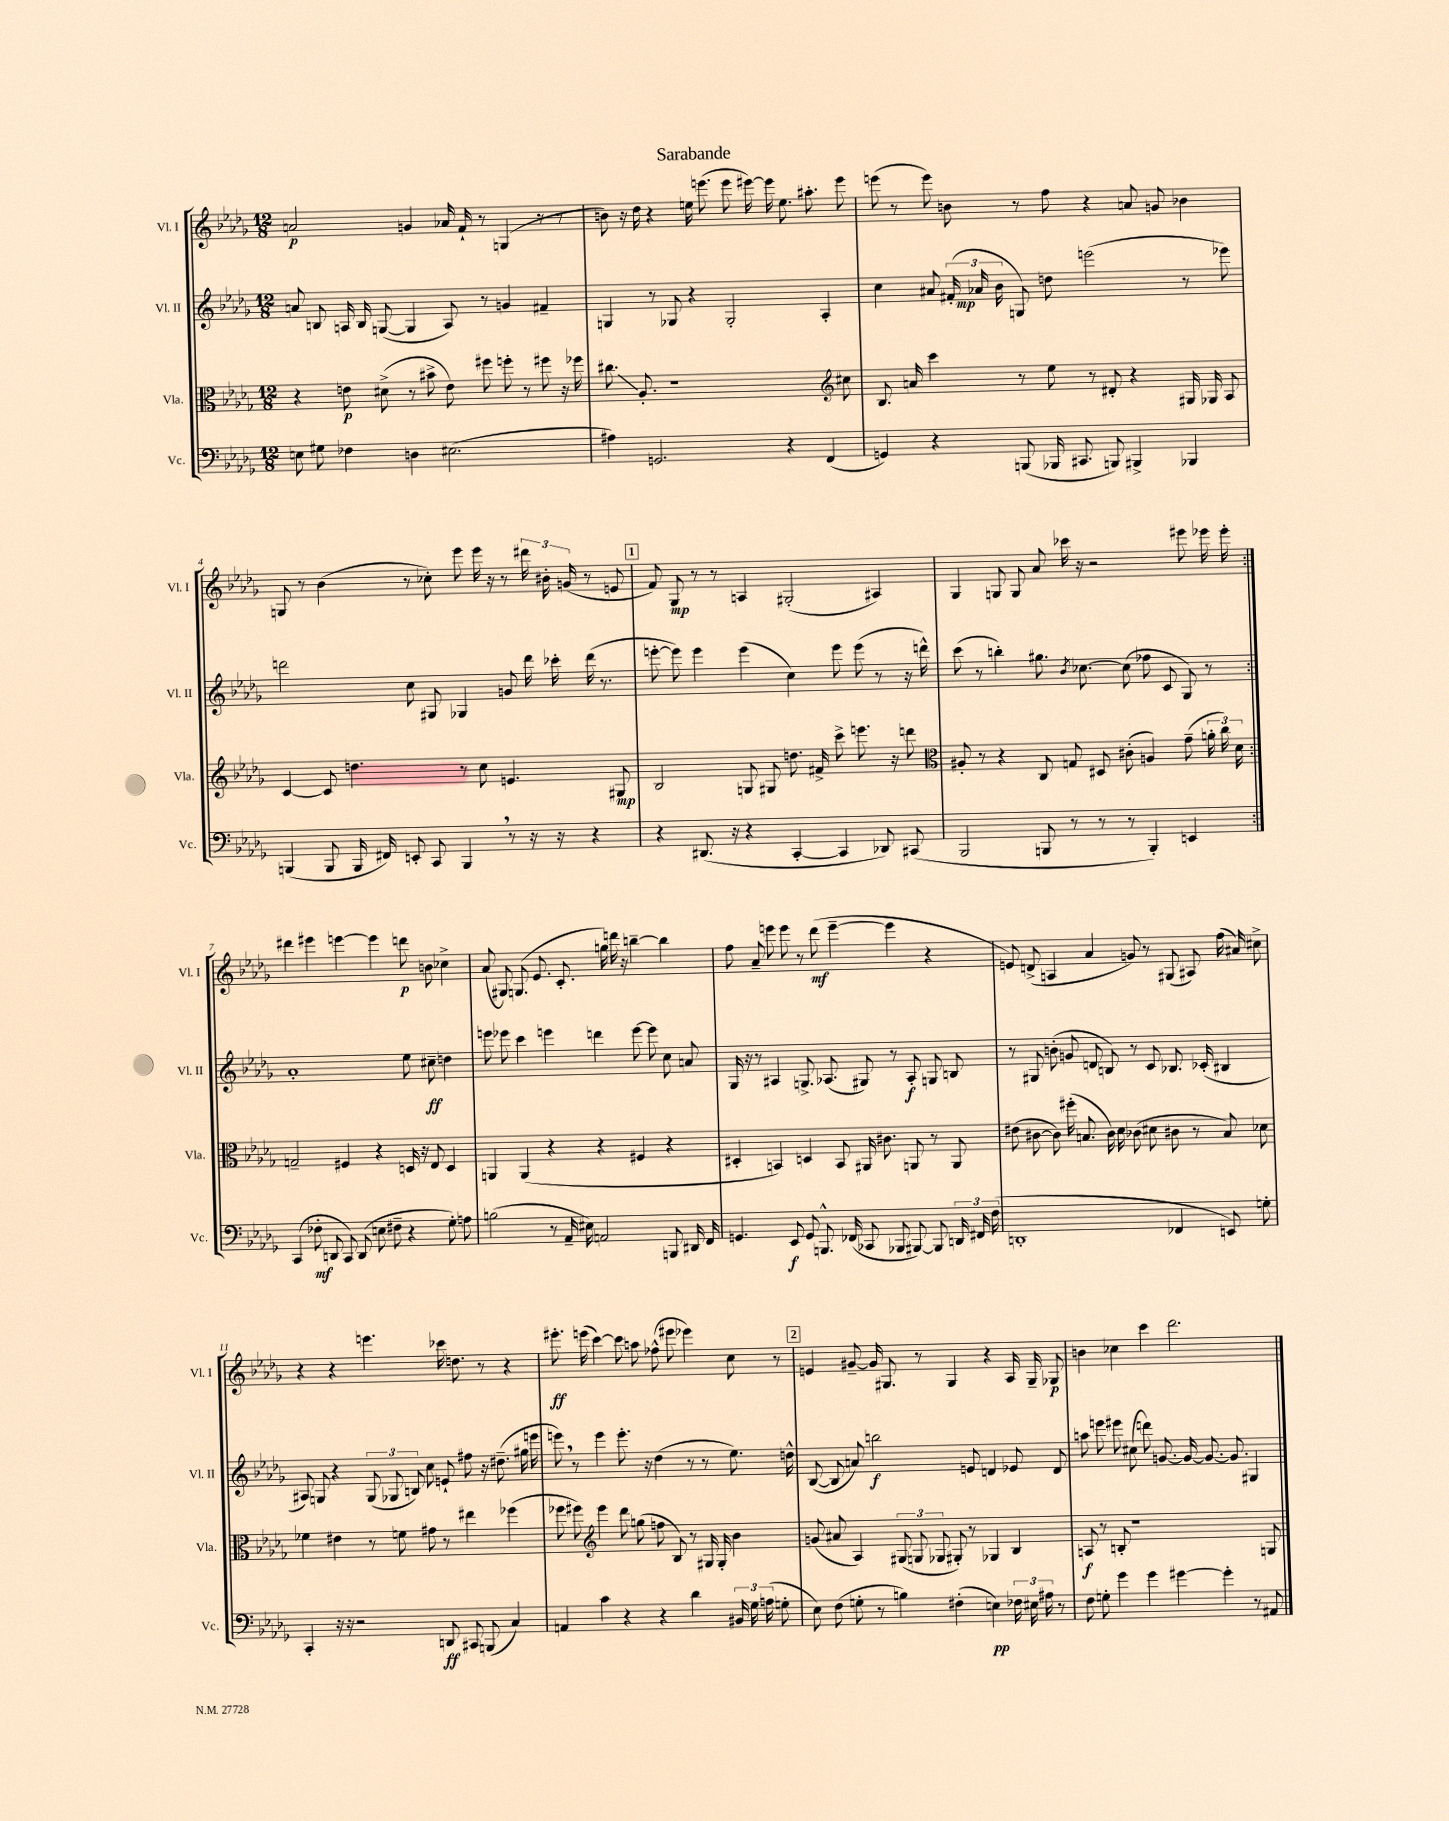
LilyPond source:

\header { title = "Sarabande" }
<<
\new StaffGroup <<
\new Staff = "s0" \with { instrumentName = "Vl. I" shortInstrumentName = "Vl. I" } {
    \clef treble \key des \major \numericTimeSignature \time 12/8
    \autoBeamOff \repeat volta 2 { a'2\p g'4 aes'16 f'16-! r8 g4( r8 r8 |
    b'8) r16 des''16 r4 e''16 e'''8.( e'''8 eis'''16~) eis'''16 e''8. ais''8.-. eis'''8 |
    e'''8( r8 e'''8) b'8 r8 f''8 r4 a'8 g'8 bes'4 |
    g8 r8 bes'4( r8 ces''8-.) ees'''8 ees'''16 r16 r8 \tuplet 3/2 { dis'''16 bis'16-. g'16( } r8 e'8 |
    \mark \markup { \box "1" } f'8) ges8\mp r8 r8 a4 gis2-.( ais4) |
    ges4 g8 g8 aes'8 ces'''16 r16 r2 eis'''8 ees'''16 ees'''16-. | }
    dis'''4 eis'''4 e'''4~ e'''4 d'''8\p b'8 ces''4-> |
    aes'8( gis8) g8.( ees'8. c'8.-. g''16) d'''16 r16 b''4~-- b''4 |
    f''8 aes'8-- e'''8 e'''8 r8 des'''8\mf( e'''4~-- e'''4 r4 |
    e'8) d'8->( a4 aes'4 g'8) r8 gis8( ais8) f''16( ais'16) cis''8-> |
    r4 r4 e'''4. ces'''16 d''8. r8 r4 |
    eis'''8.-.\ff e'''16( c'''4~) c'''8 a''8 fes''8-^( eis'''8 ees'''4) c''8 r8 |
    \mark \markup { \box "2" } e'4 gis'8~-- gis'16 gis8. r8 gis4 r4 aes16 gis16-- ges8\p |
    b'4 ces''4 c'''4 des'''2. \bar "|." |
}
\new Staff = "s1" \with { instrumentName = "Vl. II" shortInstrumentName = "Vl. II" } {
    \clef treble \key des \major \numericTimeSignature \time 12/8
    \autoBeamOff \repeat volta 2 { a'8 b8 a16 b16 g8~( g4 a8) r8 g'4 fis'4-- |
    g4 r8 ges8 r4 ges2-. aes4-. |
    c''4 ais'8 \tuplet 3/2 { fis'16-.( aes'16\mp bes'16 } g8) d''8 e'''2( r8 ees'''8) |
    d'''2 c''8 gis8 ges4 g'8 d'''16 ces'''16-. d'''16( r8. |
    \mark \markup { \box "1" } e'''8~-. e'''8) e'''4 e'''4( c''4) e'''8 e'''8( r8 r16 d'''16-^) |
    c'''8( r8 b''4-.) gis''8. \acciaccatura { bes'8 } ces''8.~ ces''8( fes''8 c'8 ges8) r8 | }
    aes'1-. ees''8 cis''8--\ff d''4 |
    e'''8 ees'''8 c'''4 e'''4 d'''4 e'''8~ e'''8 c''8 a'8 |
    ges16 r16 r8 ais4 g8.-> aes8.( gis8) r8 aes8-.\f g8 b8 |
    r8 gis8 b'8-.( g'8 d'8 b8) r8 c'8 bes8. ces'16-.( bis4 |
    ais8) g8 r4 \tuplet 3/2 { g8( ges8 b8) } c''8 e'8-! fis''8 r16 dis''8.--( gis''16 e'''16 |
    e'''8) \breathe r8 e'''4 e'''8.-. r16 des''4( r8 r8 ees''8.) d''16-^ |
    \mark \markup { \box "2" } bes8~( bes8 a'8) b''2\f e'8 d'4 ees'8 d'8 |
    a''8 e'''8 eis'''8 cis''8( d'''8) g'8.~ g'16~ g'8.~ g'8. gis4 \bar "|." |
}
\new Staff = "s2" \with { instrumentName = "Vla." shortInstrumentName = "Vla." } {
    \clef alto \key des \major \numericTimeSignature \time 12/8
    \autoBeamOff \repeat volta 2 { r4 e'8\p dis'8->( r8 bis'8-> e'8) fis''8 f''8-. r8 fis''8 r16 fes''16 |
    cis''8.\glissando aes8.-. r1 \clef treble cis''8 |
    bes8. a'16 c'''4 r8 ees''8 r8 dis'8-. r4 gis16 ges16 aes8 |
    c'4~ c'8 d''4. r8 c''8 e'4. gis8\mp |
    \mark \markup { \box "1" } bes2 g8 gis8 d''8. fis'16-> c'''8-> e'''8. r16 d'''8 |
    \clef alto ais8-. r8 r4 c8 g8 dis8 cis'8-.( a4) ges'8--( \tuplet 3/2 { a'16-. c''16) des'16 } | }
    g2-- fis4 r4 d16 r16 ees8 d4 |
    a,4 a,4( r4 r4 fis4 r4 |
    dis4-. b,4) d4 b,8 ais,16 cis'8. a,8 r8 a,8 |
    eis'8( cis'8~ cis'8) fis''16-.( b8. cis'16) des'16 ces'8( dis'8 cis'8 r8 b8) des'8 |
    fes'4 eis'4 r8 f'8 gis'8 r8 eis''4 fes''4( |
    fes''8 fis''8) \clef treble ees'''4 des'''8 g''8( f''8 bes8) r8 gis16 gis16-. bes'4 |
    \mark \markup { \box "2" } g'8( ais'8 aes4) \tuplet 3/2 { gis8( g8 ges8 } gis8-.) r8 ges4 bes4 |
    a8\f r8 b8-. r1 g8 \bar "|." |
}
\new Staff = "s3" \with { instrumentName = "Vc." shortInstrumentName = "Vc." } {
    \clef bass \key des \major \numericTimeSignature \time 12/8
    \autoBeamOff \repeat volta 2 { e8 gis8 fes4 d4 eis2.( |
    ais4) g,2. r4 f,4( |
    g,4) r4 b,,8( bes,,16 cis,8. b,,8) bis,,4-> bes,,4 |
    b,,4( b,,8 b,,16 fis,16) e,8-. c,8 b,,4 \breathe r8 r16 r16 r4 |
    \mark \markup { \box "1" } r4 dis,8.( r16 r4 c,4~-. c,4 des,8) cis,8( |
    bes,,2 b,,8 r8 r8 r8 b,,4-.) e,4 | }
    c,4( fes8-.\mf d,8 c,8) d,8( e8 fis8-- r4 ges8-.) a8 |
    b2( r8 aes,16-- eis16) a,2 b,,8 dis,16 f,16 |
    g,4. ees,8\f g,8 b,,8.-^ fes,16( ces,8 bes,,8 bis,,8~) bis,,8 \tuplet 3/2 { d,16 fis,16 f16( } |
    d,1-. fes,4 e,8) g8-. |
    c,4-. r16 r16 r2 d,8\ff cis,8 b,,8( c4) |
    a,4 c'4 r4 r4 des'4 \tuplet 3/2 { bis,16 ges16 a16( } g8-. |
    \mark \markup { \box "2" } ees8) f8( g8-. r8 b4) fis4-.( e4\pp) \tuplet 3/2 { fes16 eis16 ais16 } r8 |
    f8 g8-. ges'4 ges'4 gis'4~ gis'4-. r8 ais,8 \bar "|." |
}
>>
>>
